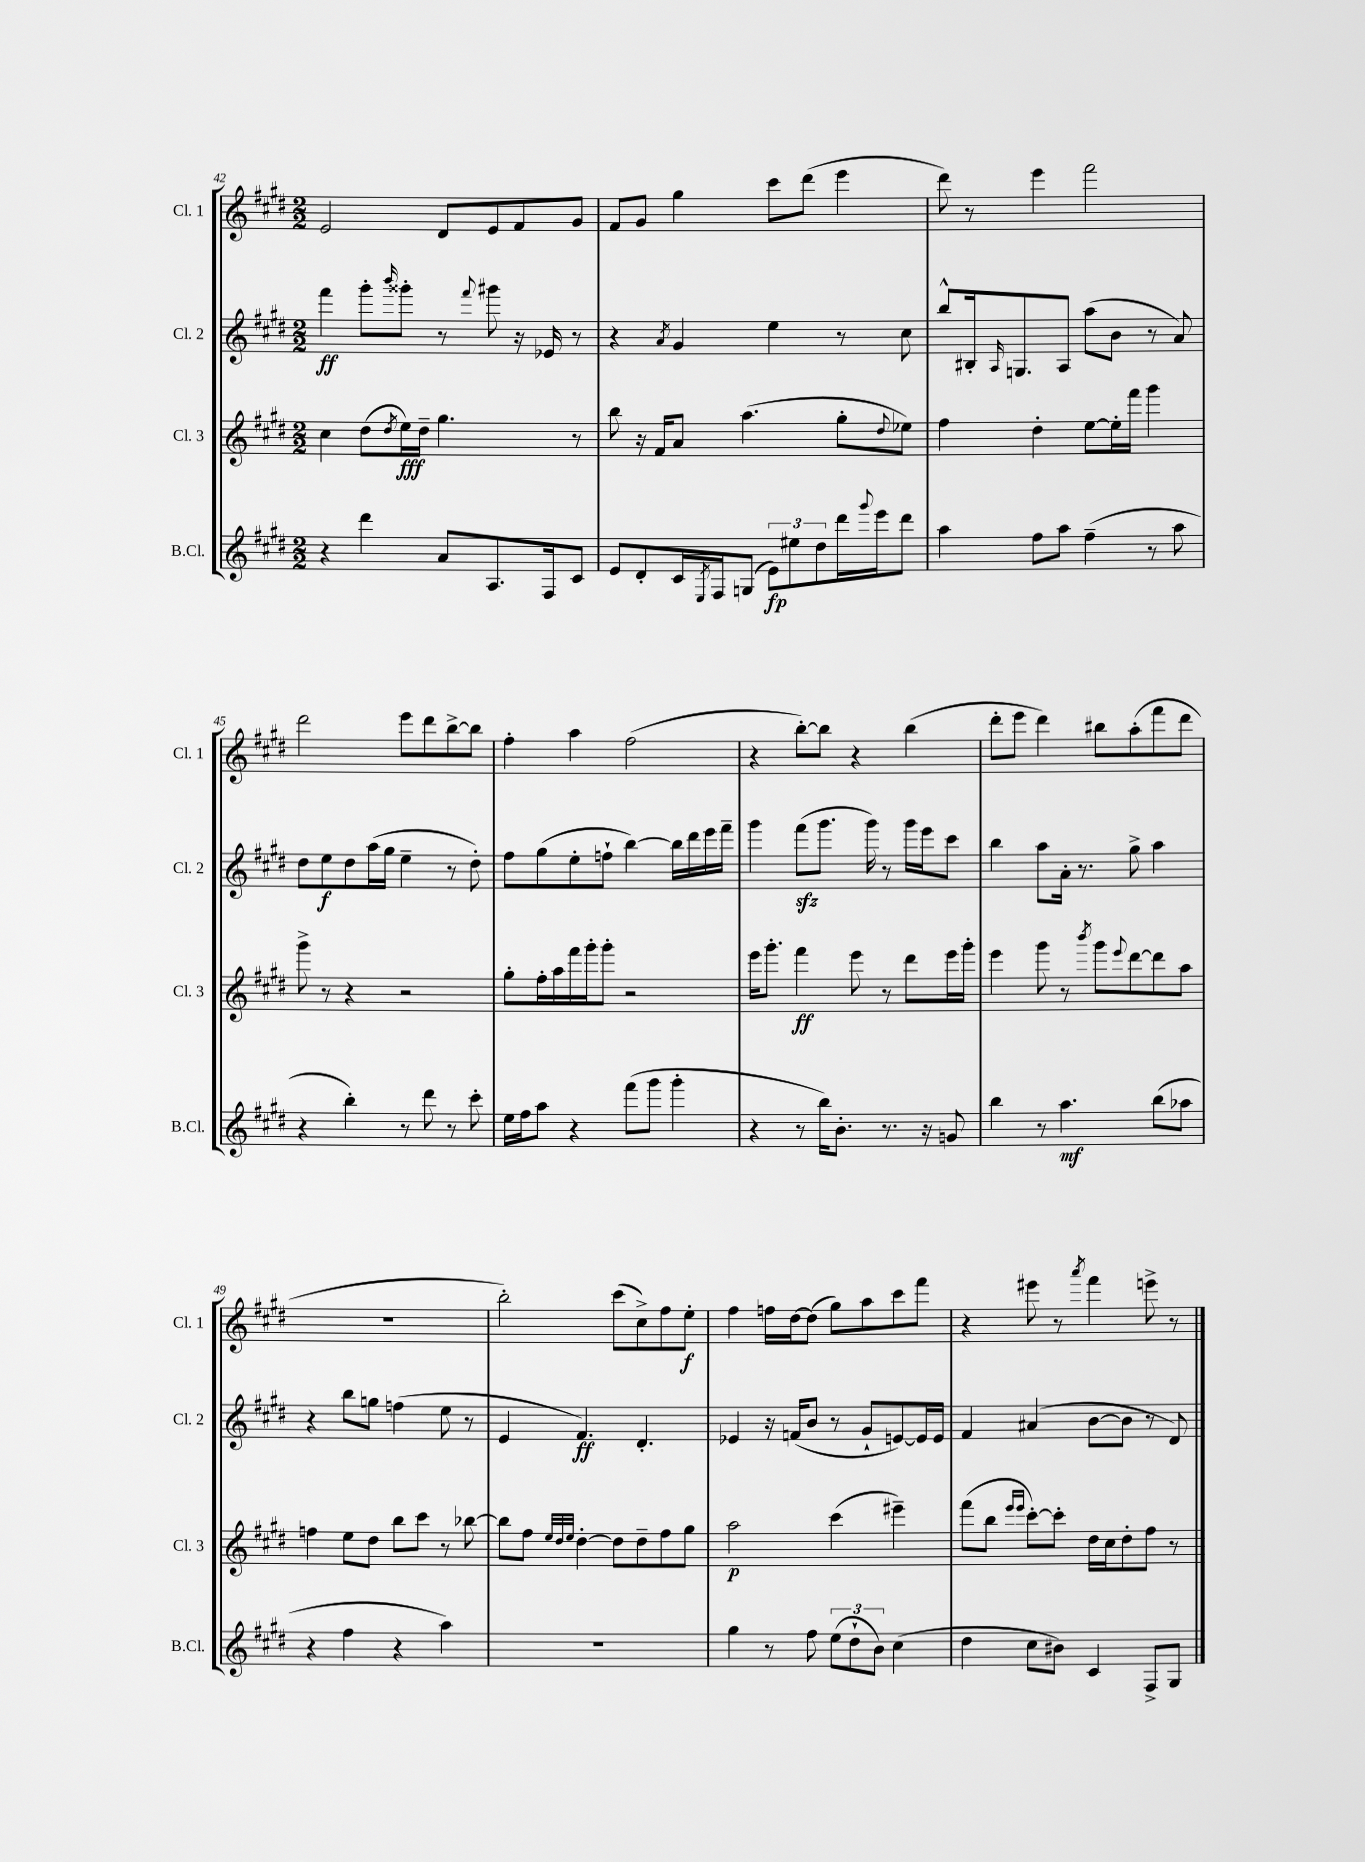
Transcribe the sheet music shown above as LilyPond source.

<<
\new StaffGroup <<
\new Staff = "s0" \with { instrumentName = "Cl. 1" shortInstrumentName = "Cl. 1" } {
    \clef treble \key e \major \numericTimeSignature \time 2/2
    e'2 dis'8 e'8 fis'8 gis'8 |
    fis'8 gis'8 gis''4 cis'''8 dis'''8( e'''4 |
    dis'''8) r8 e'''4 fis'''2 |
    dis'''2 e'''8 dis'''8 b''8~-> b''8 |
    fis''4-. a''4 fis''2( |
    r4 b''8~-.) b''8 r4 b''4( |
    dis'''8-. e'''8 dis'''4) bis''8 a''8-.( fis'''8 dis'''8 |
    R1 |
    b''2-.) cis'''8( cis''8->) fis''8 e''8-.\f |
    fis''4 f''16 dis''16~ dis''8( gis''8) a''8 cis'''8 fis'''8 |
    r4 eis'''8 r8 \acciaccatura { a'''8 } fis'''4 e'''8-> r8 \bar "|." |
}
\new Staff = "s1" \with { instrumentName = "Cl. 2" shortInstrumentName = "Cl. 2" } {
    \clef treble \key e \major \numericTimeSignature \time 2/2
    fis'''4\ff gis'''8-. \grace { b'''16 } gisis'''8-. r8 \appoggiatura { fis'''8 } gis'''8 r16 ees'16 r8 |
    r4 \acciaccatura { a'8 } gis'4 e''4 r8 cis''8 |
    b''8-^ bis16-. \grace { a16 } g8. a8 a''8( b'8 r8 a'8) |
    dis''8 e''8\f dis''8 a''16( gis''16 e''4-- r8 dis''8-.) |
    fis''8 gis''8( e''8-. f''8-! b''4~) b''16 dis'''16 e'''16 fis'''16-- |
    gis'''4 fis'''8\sfz( gis'''8. gis'''16) r8 gis'''16 e'''16 cis'''8 |
    b''4 a''8 a'16-. r8. gis''8-> a''4 |
    r4 b''8 g''8 f''4( e''8 r8 |
    e'4 fis'4.\ff) dis'4.-. |
    ees'4 r16 f'16( b'8 r8 gis'8-! e'8~) e'16 e'16 |
    fis'4 ais'4( b'8~ b'8 r8 dis'8) \bar "|." |
}
\new Staff = "s2" \with { instrumentName = "Cl. 3" shortInstrumentName = "Cl. 3" } {
    \clef treble \key e \major \numericTimeSignature \time 2/2
    cis''4 dis''8( \acciaccatura { dis''8 } e''16\fff) dis''16-- gis''4. r8 |
    b''8 r16 fis'16 a'8 a''4.( gis''8-. \appoggiatura { dis''8 } ees''8) |
    fis''4 dis''4-. e''8~ e''16-. fis'''16 gis'''4 |
    gis'''8-> r8 r4 r2 |
    gis''8-. fis''16-. a''16 fis'''16 gis'''16-. gis'''8-. r2 |
    e'''16 gis'''8.-. fis'''4\ff e'''8 r8 dis'''8 e'''16 gis'''16-. |
    e'''4 gis'''8 r8 \acciaccatura { b'''8 } gis'''8 \appoggiatura { e'''8 } dis'''8~ dis'''8 a''8 |
    f''4 e''8 dis''8 b''8 cis'''8 r8 bes''8~ |
    bes''8 fis''8 \grace { e''32 dis''32 e''32 } dis''4~-. dis''8 dis''8-- fis''8 gis''8 |
    a''2\p cis'''4( eis'''4--) |
    fis'''8( b''8 \grace { e'''16 e'''16 } cis'''8~-.) cis'''8-. dis''16 cis''16 dis''8-. fis''8 r8 \bar "|." |
}
\new Staff = "s3" \with { instrumentName = "B.Cl." shortInstrumentName = "B.Cl." } {
    \clef treble \key e \major \numericTimeSignature \time 2/2
    r4 dis'''4 a'8 a8. fis16 cis'8 |
    e'8 dis'8-. cis'16 \acciaccatura { e8 } fis16 g8( \tuplet 3/2 { e'8\fp) eis''8 dis''8 } dis'''16 \appoggiatura { gis'''8 } e'''16 dis'''8 |
    a''4 fis''8 a''8 fis''4--( r8 a''8 |
    r4 b''4-.) r8 dis'''8 r8 cis'''8-. |
    e''16 fis''16 a''8 r4 fis'''8( gis'''8 gis'''4-. |
    r4 r8 b''16) b'8.-. r8. r16 g'8 |
    b''4 r8 a''4.\mf b''8( aes''8 |
    r4 fis''4 r4 a''4) |
    R1 |
    gis''4 r8 fis''8 \tuplet 3/2 { e''8( dis''8-! b'8) } cis''4( |
    dis''4 cis''8 bis'8) cis'4 fis8-> gis8 \bar "|." |
}
>>
>>
\layout { \context { \Score currentBarNumber = #42 } }
